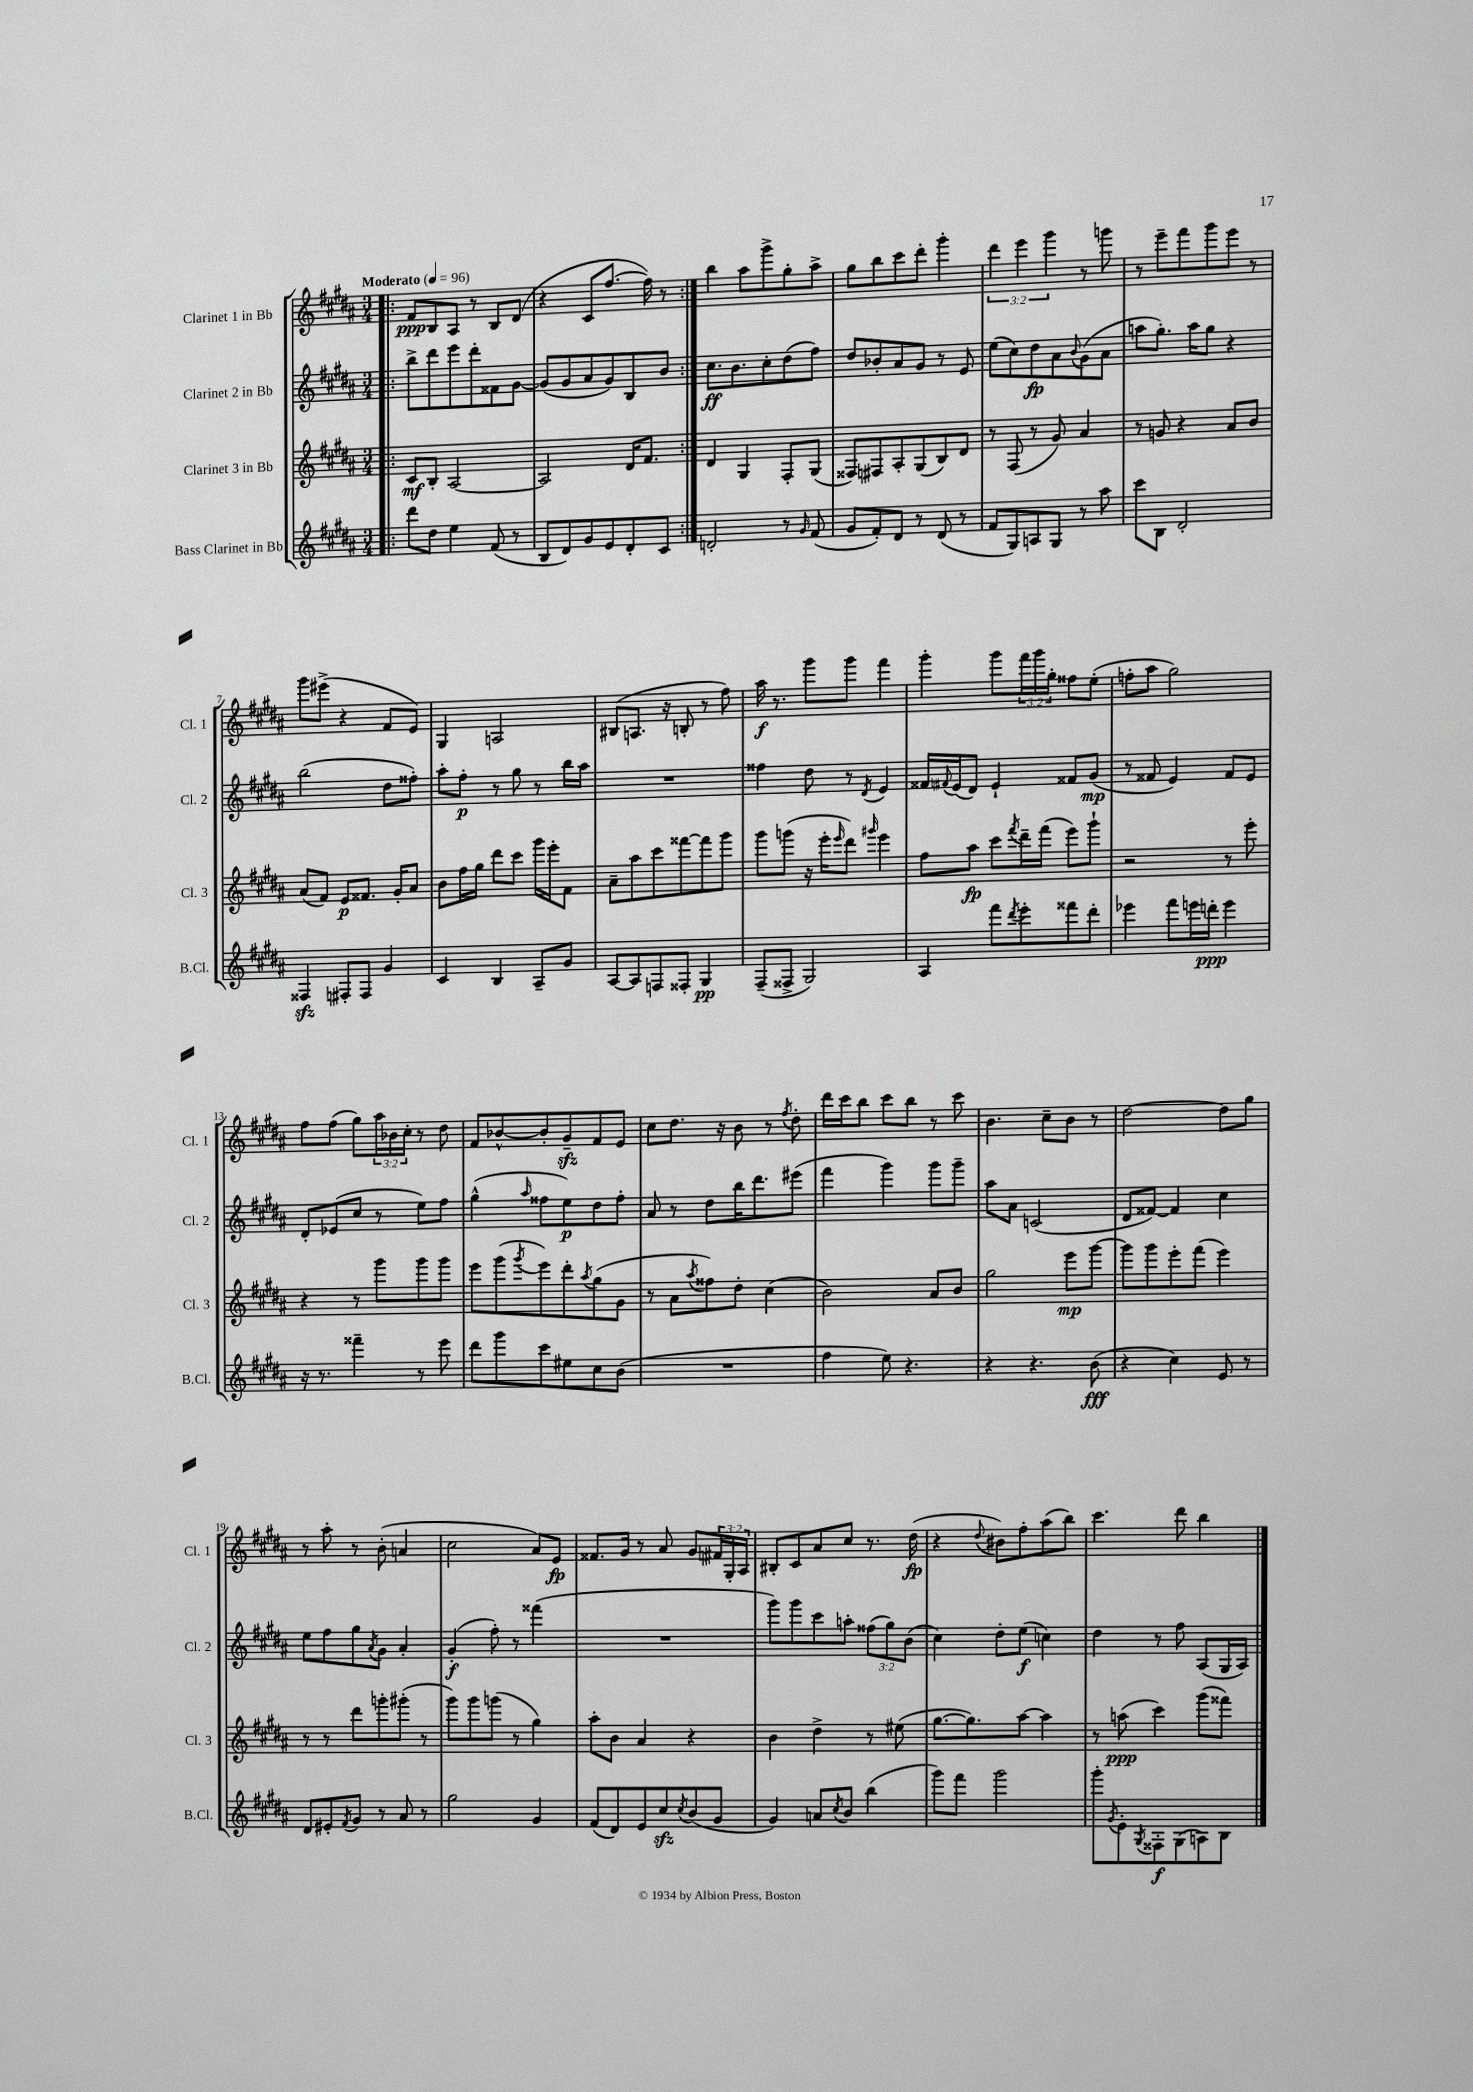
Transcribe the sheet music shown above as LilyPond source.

<<
\new StaffGroup <<
\new Staff = "s0" \with { instrumentName = "Clarinet 1 in Bb" shortInstrumentName = "Cl. 1" } {
    \clef treble \key b \major \numericTimeSignature \time 3/4 \override Staff.TupletNumber.text = #tuplet-number::calc-fraction-text \tempo "Moderato" 4 = 96
    \repeat volta 2 { \bar ".|:" fis'8\ppp b8 ais8 r8 b8 dis'8( |
    r4 cis'8 fis''8.~ fis''16) r8 | }
    b''4 ais''8 gis'''8-> gis''8-. ais''8-> |
    gis''8 b''8 cis'''8 dis'''8-. gis'''4-. |
    \tuplet 3/2 { dis'''4 e'''4 gis'''4 } r8 g'''8 |
    r8 e'''8-- fis'''8 gis'''8 e'''8 r8 |
    gis'''8 eis'''8->( r4 fis'8 e'8) |
    gis4 a2 |
    bis8( a8. r16 b8-. r8 fis''8) |
    ais''16\f r8. gis'''8 gis'''8 fis'''4 |
    gis'''4-. gis'''8 \tuplet 3/2 { fis'''16 gis'''16 gis''16-. } fisis''8 e''8-.( |
    f''8-. ais''8 gis''2) |
    fis''8 fis''8( gis''8) \tuplet 3/2 { ais''16 bes'16 cis''16-. } r8 dis''8 |
    fis'8 bes'8~-^ bes'8-. gis'8--\sfz fis'8 e'8 |
    cis''8 dis''8. r16 b'8 r8 \acciaccatura { fis''8 } dis''8-. |
    dis'''16 cis'''16 b''8 cis'''8 b''8 r8 cis'''8 |
    b'4. cis''8-- b'8 r8 |
    dis''2~ dis''8 gis''8 |
    r8 ais''8-. r8 b'8-.( a'4 |
    cis''2 ais'8) e'8\fp |
    fisis'8. gis'16 r8 ais'8 gis'8 \tuplet 3/2 { fis'16 gis16-. ais16 } |
    bis8-. cis'8 ais'8 cis''8 r8. dis''16\fp( |
    r4 \appoggiatura { dis''8 } bis'8) fis''8-. ais''8( b''8) |
    cis'''4. dis'''8 b''4 \bar "|." |
}
\new Staff = "s1" \with { instrumentName = "Clarinet 2 in Bb" shortInstrumentName = "Cl. 2" } {
    \clef treble \key b \major \numericTimeSignature \time 3/4 \override Staff.TupletNumber.text = #tuplet-number::calc-fraction-text
    \repeat volta 2 { \bar ".|:" b''8-> dis'''8 e'''8 dis'''8-. fisis'8 gis'8~ |
    gis'8( gis'8 ais'8 gis'8) b8 b'8 | }
    cis''8.\ff b'8. cis''8-. dis''8( fis''8) |
    dis''8 bes'8-. ais'8 gis'8 r8 e'8 |
    e''8( cis''8) dis''8\fp ais'8 \appoggiatura { b'8 } gis'8( ais'8 |
    a''8 gis''8.-.) a''16 gis''8 r4 |
    b''2( dis''8 fisis''8-.) |
    ais''8-. fis''8-.\p r8 gis''8 r8 b''16 ais''16 |
    R2. |
    fisis''4 dis''8 r8 \acciaccatura { dis'8 } e'4 |
    fisis'16 \appoggiatura { fis'8 } e'16( dis'8) e'4-! fisis'8 gis'8\mp( |
    r8 fisis'8 e'4) fisis'8 e'8 |
    dis'8-. ees'8( cis''8 r8 e''8) fis''8 |
    gis''4-^( \grace { ais''16 } fisis''8 e''8\p) dis''8 fisis''8-. |
    ais'8 r8 dis''8 b''16 dis'''8. eis'''8( |
    fis'''4 gis'''4) gis'''8 gis'''8-- |
    ais''8 ais'8 c'2( |
    dis'8 fisis'8~) fisis'4 cis''4 |
    e''8 fis''8 gis''8 \acciaccatura { ais'8 } gis'8 ais'4-. |
    gis'4-.\f( fis''8-.) r8 fisis'''4( |
    R2. |
    gis'''8) gis'''8 cis'''8 a''8-. \tuplet 3/2 { fisis''8( gis''8) b'8( } |
    cis''4) dis''8-. e''8\f( c''4) |
    dis''4 r8 fis''8 ais8( gis16 ais16) \bar "|." |
}
\new Staff = "s2" \with { instrumentName = "Clarinet 3 in Bb" shortInstrumentName = "Cl. 3" } {
    \clef treble \key b \major \numericTimeSignature \time 3/4
    \repeat volta 2 { \bar ".|:" cis'8\mf b8-. ais2~ |
    ais2 dis'16 fis'8. | }
    dis'4 gis4 fis8-. gis8( |
    fisis8) fis8 ais8-. gis8( b8) dis'8 |
    r8 fis8( r8 gis'8) ais'4 |
    r8 g'8 r4 ais'8 b'8 |
    ais'8( fis'8) e'8\p fisis'8. gis'16-. ais'8 |
    b'8 fis''16 gis''16 dis'''8 cis'''8 gis'''16 e'''16-. fis'8 |
    ais'8-- ais''8 cis'''8 fisis'''8~ fisis'''8 gis'''8 |
    gis'''8 g'''8( r16 e'''16-. \grace { e'''16 } dis'''8) \grace { gis'''16 } e'''4 |
    fis''8 ais''8\fp cis'''8 \acciaccatura { fis'''8 } dis'''16-- fis'''16( e'''8) gis'''8-! |
    r2 r8 e'''8-. |
    r4 r8 gis'''8 gis'''8 gis'''8 |
    e'''8 gis'''8( \acciaccatura { gis'''8 } e'''8) dis'''8-. \acciaccatura { ais''8 } gis''8( gis'8 |
    r8 ais'8 \acciaccatura { ais''8 } fisis''8) dis''8-. cis''4( |
    b'2) ais'8 b'8 |
    gis''2 e'''8\mp gis'''8~ |
    gis'''8 gis'''8 e'''8-. fis'''8( e'''4) |
    r8 r8 dis'''8 g'''8-. gis'''8-.( r8 |
    gis'''8) gis'''8 g'''8( r8 gis''4) |
    ais''8-. b'8 ais'4 r4 |
    b'4 dis''4-> r8 eis''8( |
    gis''8.~ gis''8.) ais''8~ ais''4 |
    r8 a''8\ppp( cis'''4) gis'''8( fisis'''8) \bar "|." |
}
\new Staff = "s3" \with { instrumentName = "Bass Clarinet in Bb" shortInstrumentName = "B.Cl." } {
    \clef treble \key b \major \numericTimeSignature \time 3/4
    \repeat volta 2 { \bar ".|:" dis'''8 dis''8 e''4 fis'8( r8 |
    b8 dis'8) gis'8 e'8 dis'8-. cis'8 | }
    d'2-. r8 \grace { gis'16 } fis'8( |
    gis'8 fis'8-.) dis'8 r8 dis'8( r8 |
    fis'8 gis8) a8 gis8 r8 ais''8 |
    cis'''8 b8 dis'2-. |
    fisis4\sfz fis8-. fis8 gis'4 |
    cis'4 b4 ais8-- gis'8 |
    ais8~ ais8 f8 fisis8-. gis4\pp |
    fis8--( fisis8-> gis2) |
    ais4 fis'''8 \acciaccatura { dis'''8 } e'''8-. fisis'''8 dis'''8-. |
    ees'''4 fis'''8 e'''16 d'''16-.\ppp e'''4 |
    r16 r8. fisis'''4-- r8 e'''8 |
    dis'''8 gis'''8 cis'''8 eis''8 cis''8 b'8( |
    R2. |
    fis''4 e''8) r4. |
    r4 r4. b'8\fff( |
    r4 cis''4) e'8 r8 |
    dis'8 eis'8-. \acciaccatura { fis'8 } gis'8 r8 ais'8 r8 |
    gis''2 gis'4 |
    fis'8( dis'8) e'8 cis''8\sfz \acciaccatura { cis''8 } b'8( gis'8 |
    gis'4) a'8 \acciaccatura { cis''8 } b'8 b''4( |
    gis'''8) fis'''8 gis'''2 |
    gis'''8-. \acciaccatura { gis'8 } e'8-. \acciaccatura { gis8 } fisis8-.\f gis8( a8) b8 \bar "|." |
}
>>
>>
